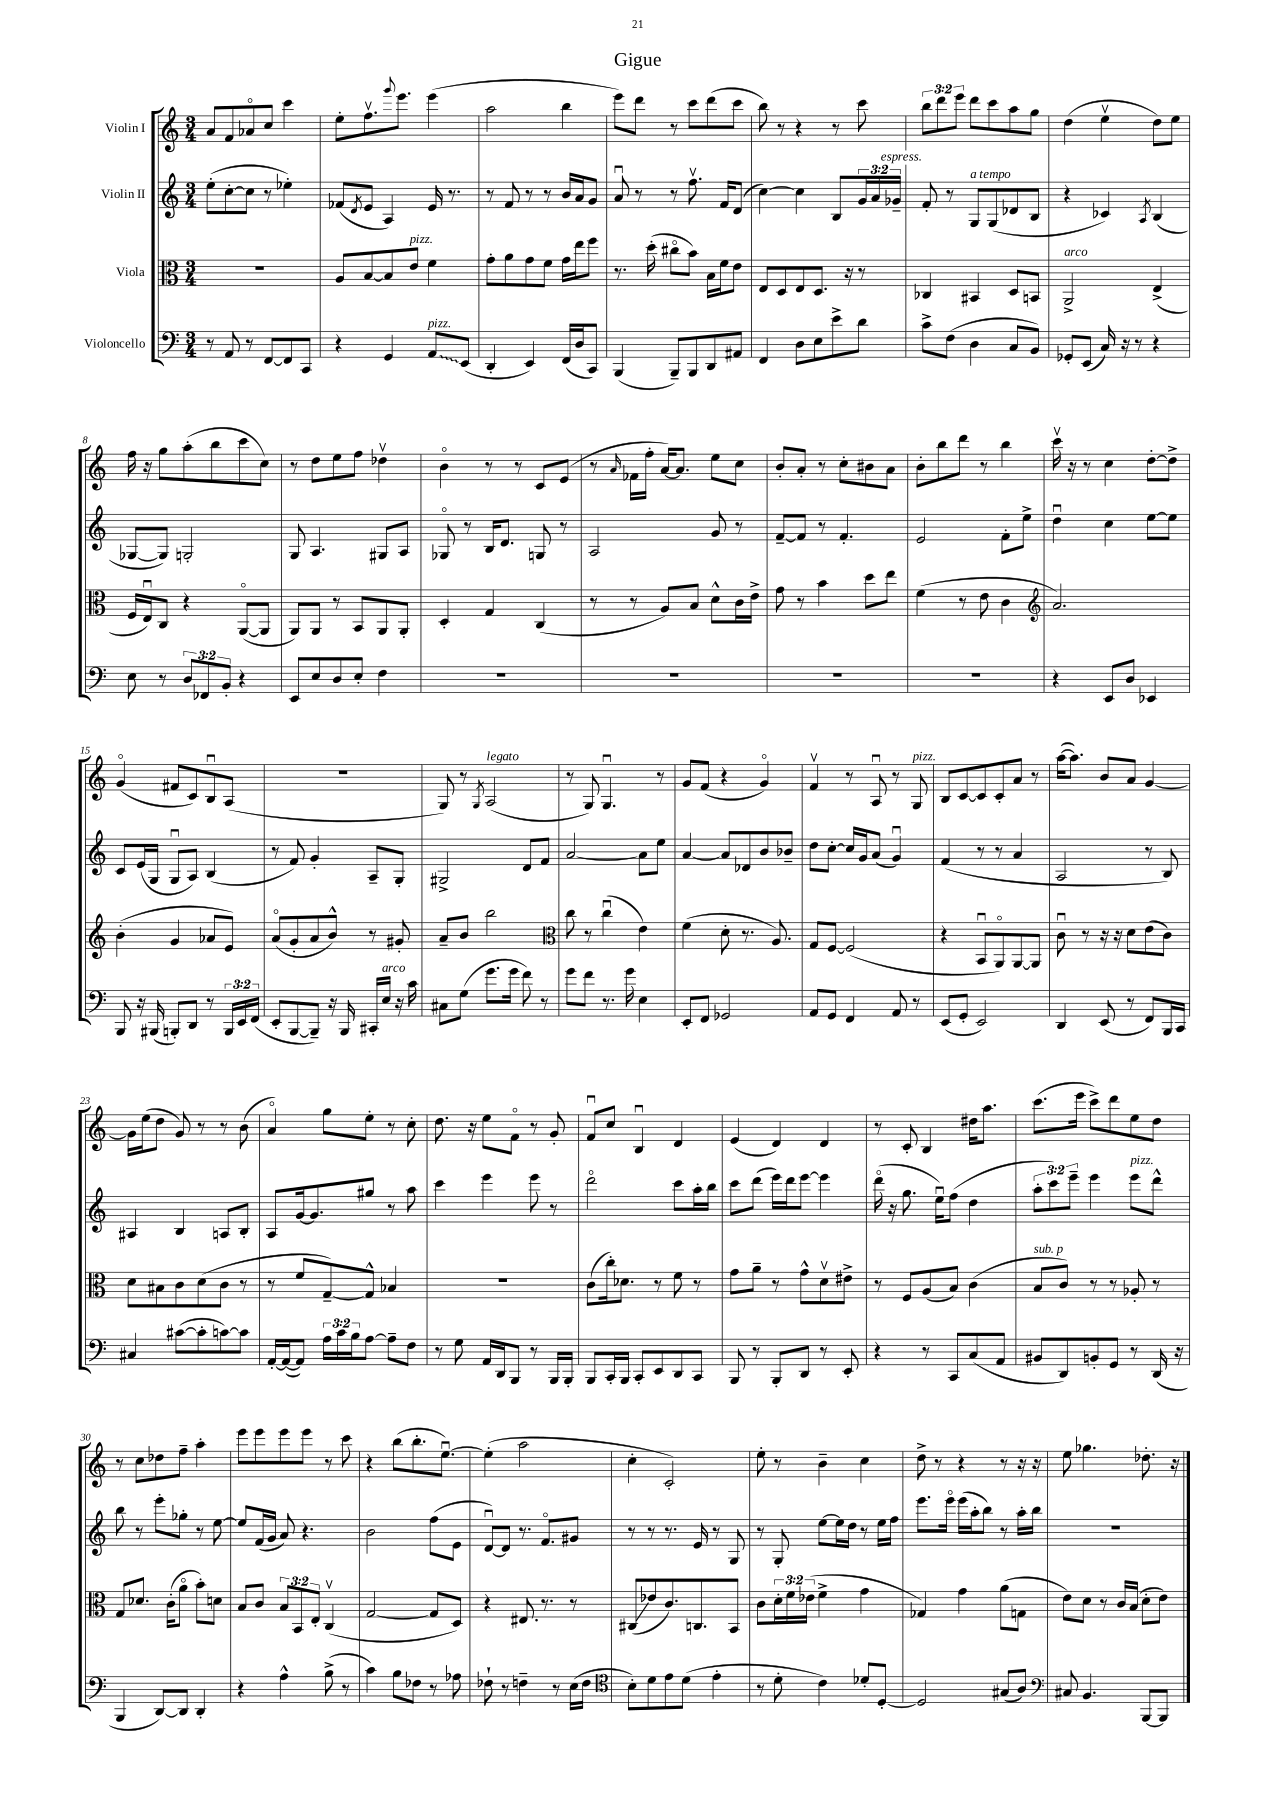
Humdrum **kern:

**kern	**kern	**kern	**kern
*staff4	*staff3	*staff2	*staff1
*clefF4	*clefC3	*clefG2	*clefG2
*k[]	*k[]	*k[]	*k[]
*M3/4	*M3/4	*M3/4	*M3/4
8r	2.r	(8ee'	8a
8AA	.	[8cc'	8f
8r	.	8cc]	8a-o
[8FF	.	8r	8cc
8FF]	.	4ee-')	4ccc
8CC	.	.	.
=	=	=	=
4r	8A	(8f-	8ee'
.	.	8qd	.
.	[8B	8e	8.ffv
4GG	8B]	4A)	.
.	.	.	8qqggg
.	.	.	8.eee
.	8e	.	.
8AA	4f	16e	(4eee
.	.	8.r	.
(8EE	.	.	.
=	=	=	=
4DD'	8g'	8r	2aa
.	8a	8f	.
4EE)	8g	8r	.
.	8f	8r	.
(16FF	16g	16b	4bb
16D	16ee	16a	.
8CC)	8ff	8g	.
=	=	=	=
(4BBB	8.r	8au	8eee)
.	.	8r	8ddd
.	(16dd'	.	.
8BBB~)	8cc#o	8r	8r
8BBB	8b)	8.ffv	8ccc
8DD	16B	.	(8ddd
.	16f	16f	.
8AA#	8e	(8d	8ccc
=	=	=	=
4FF	8E	[4cc)	8bb)
.	8D	.	8r
8D	8E	4cc]	4r
8E	8.D	.	.
8e^	.	8B	8r
.	16r	.	.
8d	8r	24g	8ccc
.	.	24a	.
.	.	24g-~	.
=	=	=	=
8c^	4C-	8f'	12bb
.	.	.	12ddd
(8F	.	8r	.
.	.	.	12eee
4D	4BB#	8G	8ddd
.	.	(8G	8ccc
8C	8D	8d-	8aa
8BB)	8BB	8B	8gg
=	=	=	=
8GG-'	2AA^	4r	(4dd
(8EE	.	.	.
16C)	.	4c-)	4eev
16r	.	.	.
8r	.	.	.
.	.	8qA	.
4r	(4E^	(4B	8dd)
.	.	.	8ee
=	=	=	=
8E	16F	[8G-	16ff
.	16Eu)	.	16r
8r	8C	8G-])	8gg
12D	4r	2G'	(8aa'
12FF-	.	.	.
.	.	.	8bb
12BB'	.	.	.
4r	([8AAo	.	8ccc
.	8AA]	.	8cc)
=	=	=	=
8EE	8AA)	8G	8r
8E	8AA	4.A	8dd
8D	8r	.	8ee
8E'	8BB	.	8ff
4F	8AA	8G#	4dd-v
.	8AA'	8A	.
=	=	=	=
2.r	4D'	8G-o	4bo
.	.	8r	.
.	4G	16B	8r
.	.	8.d	.
.	.	.	8r
.	(4C	8G	8c
.	.	8r	(8e
=	=	=	=
2.r	8r	2A	8r
.	.	.	16qqa
.	8r	.	16f-
.	.	.	16ff'
.	8A)	.	[16a)
.	.	.	8.a]
.	8B	.	.
.	8d^^	8g	8ee
.	16c	8r	8cc
.	16e^	.	.
=	=	=	=
2.r	8g	[8f~	8b'
.	8r	8f]	8a'
.	4b	8r	8r
.	.	4.f'	8cc'
.	8dd	.	8b#
.	8ee	.	8a
=	=	=	=
2.r	(4f	2e	8b'
.	.	.	8bb
.	8r	.	8ddd
.	8e	.	8r
.	4c	8f'	4bb
.	.	8ee^	.
=	=	=	=
*	*clefG2	*	*
4r	2.a)	4ddu	16cccv
.	.	.	16r
.	.	.	8r
8EE	.	4cc	4cc
8D	.	.	.
4EE-	.	[8ee	[8dd'
.	.	8ee]	8dd^]
=	=	=	=
8BBB	(4b'	8c	(4go
16r	.	(16e	.
(16BBB#	.	16G	.
8BBB')	4g	8Gu	8f#
8DD	.	8A)	8c)
8r	8a-	(4B	8Bu
24BBB	8e)	.	(8A
24EE	.	.	.
(24FF	.	.	.
=	=	=	=
8EE'	(8ao	8r	2.r
[8BBB	8g'	8f)	.
8BBB~])	8a	4g'	.
16r	8b^^)	.	.
16BBB	.	.	.
16CC#'	8r	8A~	.
16E	.	.	.
16r	8g#'	8G'	.
16c	.	.	.
=	=	=	=
8C#	8a~	2G#^	8G)
(8G	8b	.	8r
.	.	.	8qG
8.g	2bb	.	(2A
16g	.	.	.
8f)	.	8d	.
8r	.	8f	.
=	=	=	=
*	*clefC3	*	*
8g	8cc	[2a	8r
8f	8r	.	8G)
8.r	(4ccu	.	4.Gu
16g	.	.	.
4E	4e)	8a]	.
.	.	8ee	8r
=	=	=	=
8EE'	(4f	[4a	8g
8FF	.	.	(8f
2GG-	8d'	8a]	4r
.	8.r	8d-	.
.	.	8b	4go)
.	8.A)	.	.
.	.	8b-~	.
=	=	=	=
8AA	8G	8dd	4fv
8GG	[8F	[8cc'	.
4FF	(2F]	16cc]	8r
.	.	16g	.
.	.	(8a	8Au
8AA	.	4gu)	8r
8r	.	.	8G
=	=	=	=
(8EE	4r	(4f	8B
8GG'	.	.	[8c
2EE)	8BBu	8r	8c]
.	8AAo)	8r	8c'
.	[8AA	4a	8a
.	8AA]	.	8r
=	=	=	=
4DD	8cu	2A	([16aa
.	.	.	8.aa])
.	8r	.	.
(8EE	16r	.	8b
.	16r	.	.
8r	8d	.	8a
8FF)	(8e	8r	[4g
16BBB	8c)	8B)	.
16CC	.	.	.
=	=	=	=
4C#	8d	4A#	16g]
.	.	.	(16ee
.	8B#	.	8dd
([8c#	8c	4B	8g)
8c#']	(8d	.	8r
[8c)	8c	8A	8r
8c]	8r	8B'	(8b
=	=	=	=
[16AA'	8r	8A	4ao)
(16AA_	.	.	.
8AA])	8f	[16g	.
.	.	8.g]	.
24A	[8G~)	.	8gg
24c	.	.	.
24B	.	.	.
[8A	8G^^]	8gg#	8ee'
8A~]	4B-	8r	8r
8F	.	8aa	8cc'
=	=	=	=
8r	2.r	4ccc	8.dd
8G	.	.	.
.	.	.	16r
16AA	.	4eee	8ee
16DD	.	.	.
8BBB	.	.	8fo
8r	.	8eee	8r
16BBB	.	8r	8g'
16BBB'	.	.	.
=	=	=	=
8BBB	(8c	2dddo	8fu
16CC'	16cc')	.	8cc
16BBB	8.d-	.	.
8CC'	.	.	4Bu
8EE	8r	.	.
8DD	8f	8ccc	4d
8CC	8r	16aa'	.
.	.	16bb	.
=	=	=	=
8BBB	8g	8ccc	(4e
8r	8a~	(8ddd	.
8BBB'	8r	16eee)	4d)
.	.	16ddd	.
8DD	8g^^	[8eee	.
8r	8dv	4eee]	4d
8EE'	8e#^	.	.
=	=	=	=
4r	8r	(16dddo	8r
.	.	16r	.
.	8F	8.gg	8c'
8r	(8A	.	4B
.	.	16eeu)	.
8CC	8B)	(8ff	.
(8C	(4c	4dd	16dd#
.	.	.	8.aa
8AA	.	.	.
=	=	=	=
8BB#	8B	12aa'	(8.ccc
.	.	12ccc)	.
8DD)	8c)	.	.
.	.	12eee~	.
.	.	.	16eee
8BB'	8r	4eee	8ccc^)
8GG	8r	.	8ddd
8r	8A-'	8eee	8ee
(16DD	8r	8ddd^^	8dd
16r	.	.	.
=	=	=	=
4BBB	8G	8bb	8r
.	8.d-	8r	8cc
[8DD)	.	8eee'	8dd-
.	(16c'	.	.
8DD]	8ao	8gg-'	8ff~
4DD'	8b')	8r	4aa'
.	8d	[8ee	.
=	=	=	=
4r	8B	8ee]	8eee
.	8c	(16f	8eee
.	.	16g	.
4A^^	12B	8a)	8eee
.	12BB	.	.
.	.	4.r	8eee
.	12E'	.	.
(8B^	(4Cv	.	8r
8r	.	.	8ccc
=	=	=	=
4c)	[2G	2b	4r
8B	.	.	(8bb
8F-	.	.	8.bb'
8r	8G]	(8ff	.
.	.	.	[8.eeu)
8A-	8D)	8e	.
=	=	=	=
8F-`	4r	[8du)	(4ee']
8r	.	8d]	.
4F~	8.E#	8.r	2aa
.	8.r	8.fo	.
8r	.	.	.
(16E	8r	8g#	.
16F	.	.	.
=	=	=	=
*clefC4	*	*	*
8B')	(8C#	8r	4cc'
8d	8e-	8r	.
8e	8.c)	8.r	2c')
(8d	.	.	.
.	8.C	16e	.
4e'	.	8r	.
.	8BB	8G	.
=	=	=	=
8r	8c	8r	8ee'
8d'	24d'	8G'	8r
.	24f	.	.
.	(24e-	.	.
4c)	4f^	[8ee	4b~
.	.	16ee]	.
.	.	16dd	.
8d-'	4g	8r	4cc
[8D'	.	16ee	.
.	.	16ff	.
=	=	=	=
2D]	4G-)	8.eee	8dd^
.	.	.	8r
.	.	16eeeo	.
.	4g	(16eee	4r
.	.	16aa'	.
.	.	8bb)	.
(8G#	(8a	8r	8r
8A)	8G	16aa'	16r
.	.	16bb	16r
=	=	=	=
*clefF4	*	*	*
8C#	8e)	2.r	8ee
4.BB	8d	.	4.gg-
.	8r	.	.
.	16c	.	.
.	(16B	.	.
[8BBB	8d'	.	8.dd-'
8BBB]	8e)	.	.
.	.	.	16r
==	==	==	==
*-	*-	*-	*-
